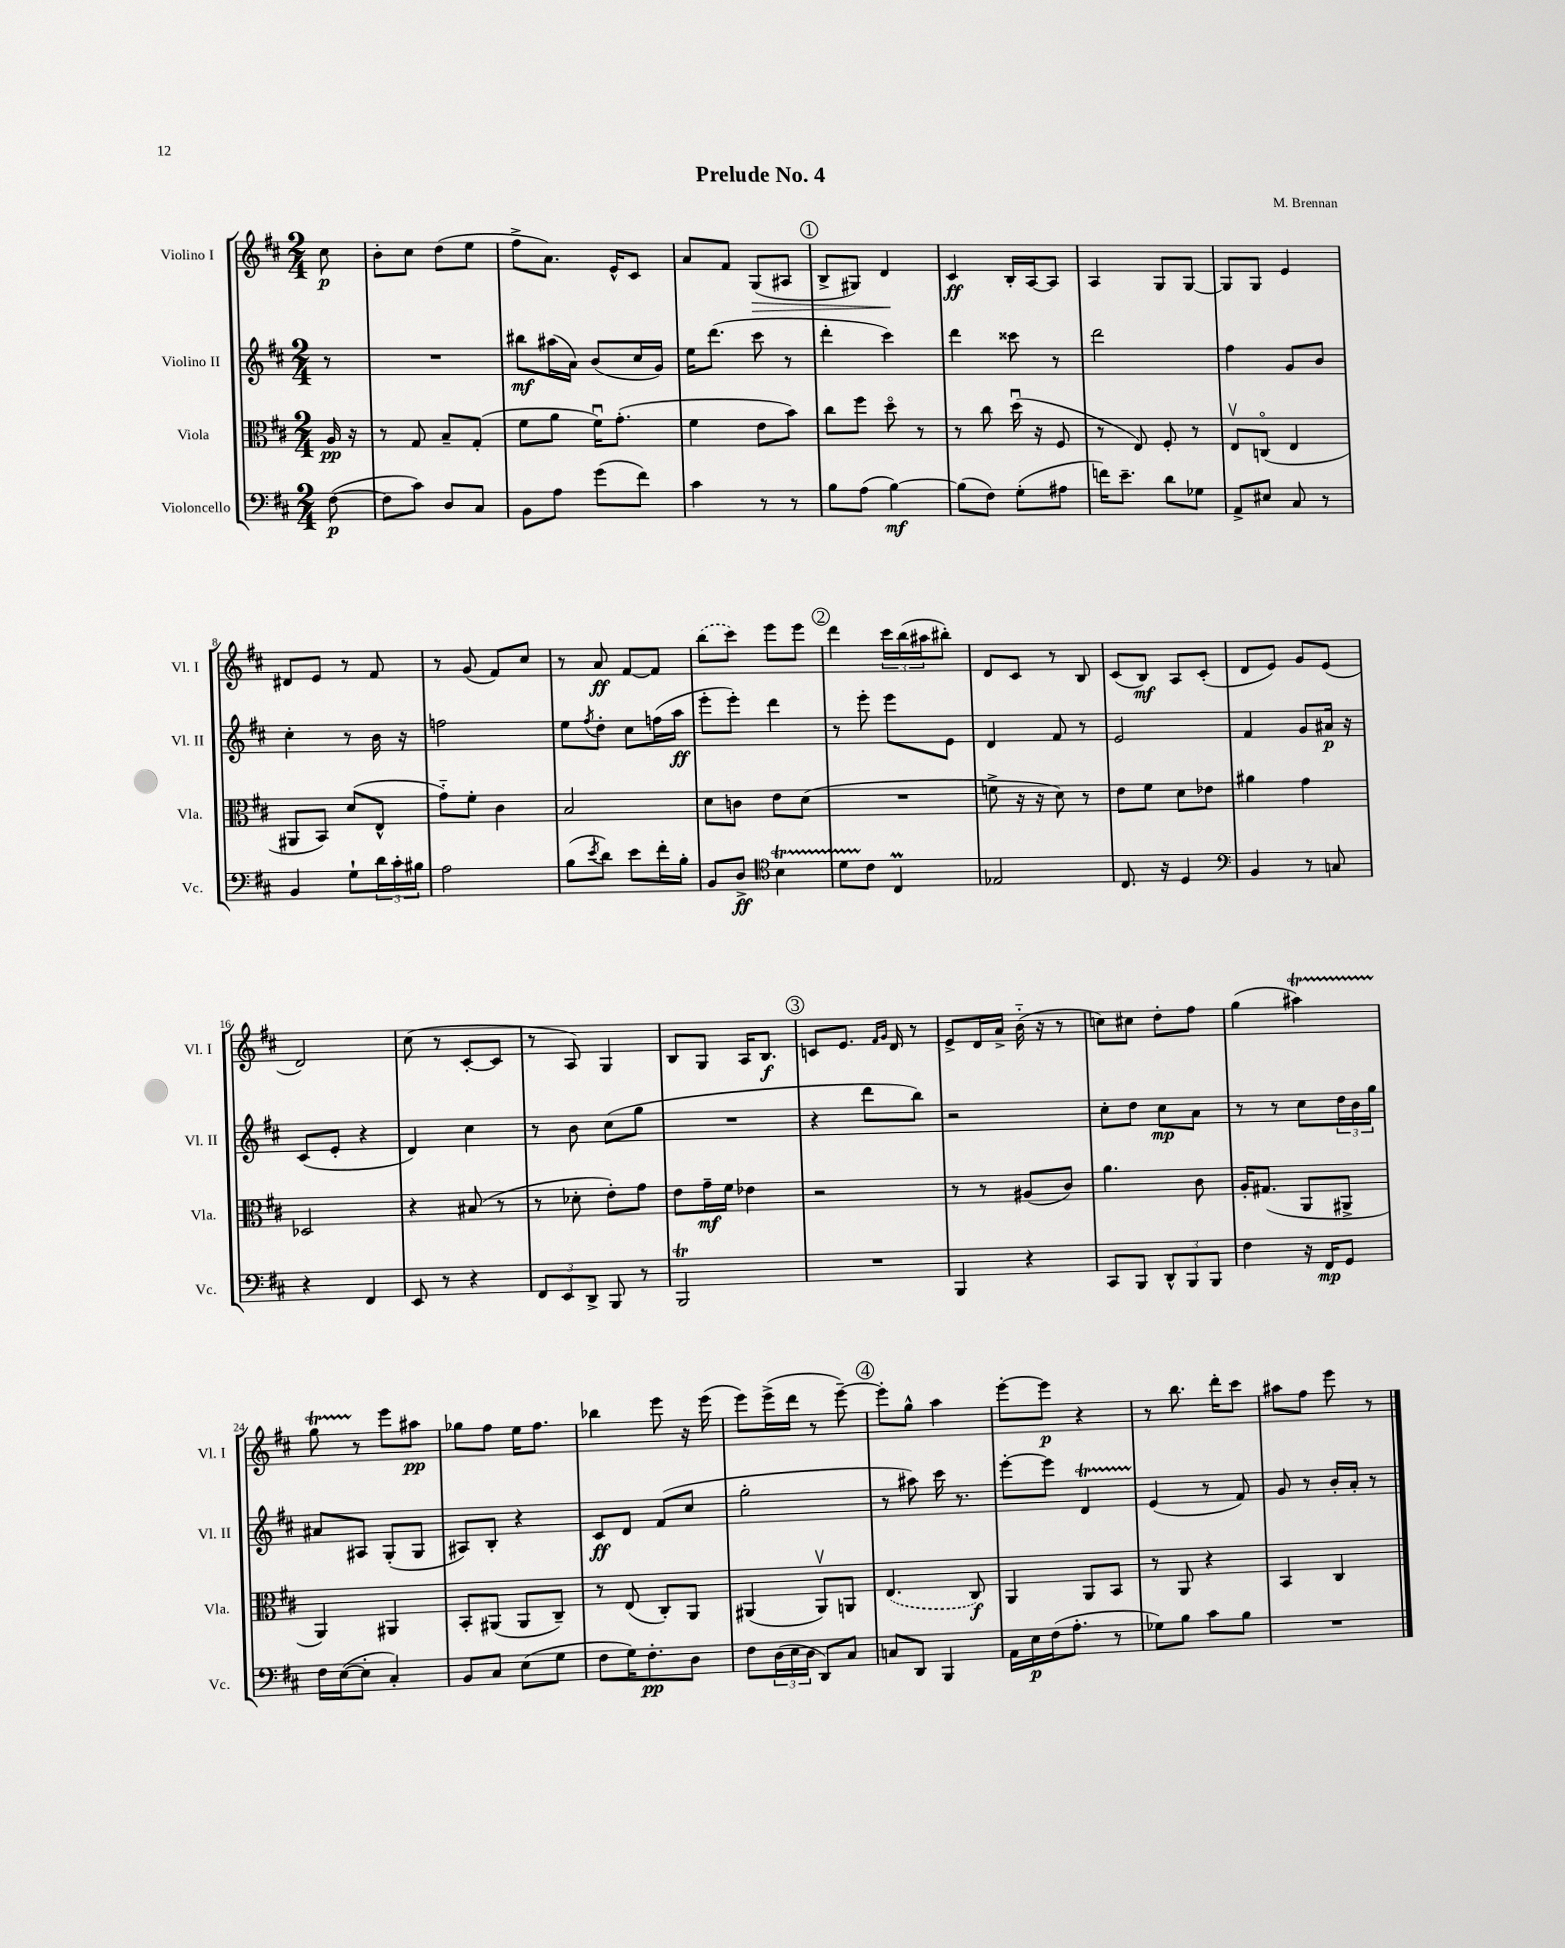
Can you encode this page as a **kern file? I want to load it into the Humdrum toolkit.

**kern	**dynam	**kern	**dynam	**kern	**dynam	**kern	**dynam
*part4	*part4	*part3	*part3	*part2	*part2	*part1	*part1
*staff4	*staff4	*staff3	*staff3	*staff2	*staff2	*staff1	*staff1
*I"Violoncello	*	*I"Viola	*	*I"Violino II	*	*I"Violino I	*
*I'Vc.	*	*I'Vla.	*	*I'Vl. II	*	*I'Vl. I	*
*clefF4	*	*clefC3	*	*clefG2	*	*clefG2	*
*k[f#c#]	*	*k[f#c#]	*	*k[f#c#]	*	*k[f#c#]	*
*M2/4	*	*M2/4	*	*M2/4	*	*M2/4	*
=	=	=	=	=	=	=	=
([8F#\	p	16A/	pp	8r	.	8cc#\	p
.	.	16r	.	.	.	.	.
=1	=1	=1	=1	=1	=1	=1	=1
8F#\L]	.	8r	.	2r	.	8b'\L	.
8c#\J)	.	8G/	.	.	.	8cc#\J	.
8D/L	.	8B~/L	.	.	.	(8dd\L	.
8C#/J	.	(8G'/J	.	.	.	8ee\J	.
=2	=2	=2	=2	=2	=2	=2	=2
8BB\L	.	8f#\L	.	8bb#X\L	mf	8ff#^\L	.
8A\J	.	8a\J	.	(16aa#X\L	.	8.a\J)	.
.	.	.	.	16a\JJ)	.	.	.
(8g\L	.	16f#u\KL)	.	(8b/L	.	.	.
.	.	(8.g'\J	.	.	.	16e^^/KL	.
8f#\J)	.	.	.	16cc#/L	.	8c#/J	.
.	.	.	.	16g/JJ)	.	.	.
=3	=3	=3	=3	=3	=3	=3	=3
4c#\	.	4f#\	.	16ee\KL	.	8a/L	.
.	.	.	.	(8.ddd\J	.	.	.
.	.	.	.	.	.	8f#/J	.
!	!	!	!	!	!	!	!LO:HP:b
8r	.	8e\L	.	8ccc#\	.	(8G/L	>
8r	.	8b\J)	.	8r	.	8A#X/J	.
!!LO:REH:place=s1:t=1
=4	=4	=4	=4	=4	=4	=4	=4
8B\L	.	8cc#\L	.	4ddd'\	.	8B^/L	.
(8A\J	.	8ff#\J	.	.	.	8G#X/J)	.
[4B\)	mf	8dd\	.	4ccc#\)	.	4d/	.
.	.	8r	.	.	.	.	.
.	.	.	.	.	.	.	]
=5	=5	=5	=5	=5	=5	=5	=5
(8B\L]	.	8r	.	4ddd\	.	4c#/	ff
8F#\J)	.	8cc#\	.	.	.	.	.
(8G'\L	.	(16ddu\	.	8ccc##X\	.	16B'/LL	.
.	.	16r	.	.	.	[16A/J	.
8A#X\J	.	8F#/	.	8r	.	8A/J]	.
=6	=6	=6	=6	=6	=6	=6	=6
16fn\KL)	.	8r	.	2ddd\	.	4A/	.
8.e~\J	.	.	.	.	.	.	.
.	.	8E/)	.	.	.	.	.
8d\L	.	8F#'/	.	.	.	8G/L	.
8G-X\J	.	8r	.	.	.	[8G/J	.
=7	=7	=7	=7	=7	=7	=7	=7
8AA^/L	.	8Ev/L	.	4ff#\	.	8G/L]	.
8E#X/J	.	(8Cn/J	.	.	.	8G/J	.
8C#/	.	4E/	.	8g/L	.	4e/	.
8r	.	.	.	8b/J	.	.	.
!!LO:LB:g=z
=8	=8	=8	=8	=8	=8	=8	=8
4BB/	.	8AA#X/L	.	4cc#'\	.	8d#X/L	.
.	.	8BB/J)	.	.	.	8e/J	.
8G`\L	.	(8d/L	.	8r	.	8r	.
24d\L	.	8E^^/J	.	16b\	.	8f#/	.
24c#'\	.	.	.	.	.	.	.
.	.	.	.	16r	.	.	.
24B#X\JJ	.	.	.	.	.	.	.
=9	=9	=9	=9	=9	=9	=9	=9
2A\	.	8g\L)	.	2ffn\	.	8r	.
.	.	8f#'\J	.	.	.	(8g/	.
.	.	4c#\	.	.	.	8f#/L)	.
.	.	.	.	.	.	8cc#/J	.
=10	=10	=10	=10	=10	=10	=10	=10
(8B\L	.	2B/	.	8ee\L	.	8r	.
8qe/	.	.	.	8qff#/	.	.	.
8d\J)	.	.	.	8dd'\J	.	8a/	ff
8e\L	.	.	.	8cc#\L	.	[8f#/L	.
16f#'\L	.	.	.	(16ffn\L	.	8f#/J]	.
16B'\JJ	.	.	.	16aa\JJ	ff	.	.
=11	=11	=11	=11	=11	=11	=11	=11
8BB/L	.	8d\L	.	8eee'\L	.	(8bb\L	.
8D^/J	ff	8cn\J	.	8eee'\J)	.	8ccc#\J)	.
*clefC4	*	*	*	*	*	*	*
4BT\	.	8e\L	.	4ddd\	.	8eee\L	.
.	.	(8d\J	.	.	.	8eee\J	.
!!LO:REH:place=s1:t=2
=12	=12	=12	=12	=12	=12	=12	=12
8dTTT\L	.	2r	.	8r	.	4ddd\	.
8c#\J	.	.	.	8eee'\	.	.	.
4C#m/	.	.	.	8eee\L	.	24ccc#\LL	.
.	.	.	.	.	.	(24bb\	.
.	.	.	.	.	.	24aa#X\J	.
.	.	.	.	8e\J	.	8bb#X'\J)	.
=13	=13	=13	=13	=13	=13	=13	=13
2E-X/	.	8fn^\	.	4d/	.	8d/L	.
.	.	16r	.	.	.	8c#/J	.
.	.	16r	.	.	.	.	.
.	.	8d\)	.	8f#/	.	8r	.
.	.	8r	.	8r	.	8B/	.
=14	=14	=14	=14	=14	=14	=14	=14
8.C#/	.	8e\L	.	2e/	.	(8c#/L	.
.	.	8f#\J	.	.	.	8B/J)	mf
16r	.	.	.	.	.	.	.
4D/	.	8d\L	.	.	.	8A/L	.
.	.	8e-X\J	.	.	.	(8c#'/J	.
=15	=15	=15	=15	=15	=15	=15	=15
*clefF4	*	*	*	*	*	*	*
4BB/	.	4a#X\	.	4f#/	.	8d/L	.
.	.	.	.	.	.	8e/J)	.
8r	.	4g\	.	8g/L	.	8g/L	.
8Cn/	.	.	.	16a#X/Jk	p	(8e/J	.
.	.	.	.	16r	.	.	.
!!LO:LB:g=z
=16	=16	=16	=16	=16	=16	=16	=16
4r	.	2D-X/	.	(8c#/L	.	2d/)	.
.	.	.	.	8e'/J	.	.	.
4FF#/	.	.	.	4r	.	.	.
=17	=17	=17	=17	=17	=17	=17	=17
8EE/	.	4r	.	4d/)	.	(8cc#\	.
8r	.	.	.	.	.	8r	.
4r	.	(8B#X/	.	4cc#\	.	[8c#'/L	.
.	.	8r	.	.	.	8c#/J]	.
=18	=18	=18	=18	=18	=18	=18	=18
12FF#/L	.	8r	.	8r	.	8r	.
12EE/	.	.	.	.	.	.	.
.	.	8d-X'\	.	8b\	.	8A/)	.
12DD^/J	.	.	.	.	.	.	.
8BBB/	.	8e'\L)	.	(8cc#\L	.	4G/	.
8r	.	8g\J	.	8gg\J	.	.	.
=19	=19	=19	=19	=19	=19	=19	=19
2BBBT/	.	8e\L	.	2r	.	8B/L	.
.	.	16g~\L	mf	.	.	8G/J	.
.	.	16f#\JJ	.	.	.	.	.
.	.	4e-X\	.	.	.	16A/KL	.
.	.	.	.	.	.	8.B/J	f
!!LO:REH:place=s1:t=3
=20	=20	=20	=20	=20	=20	=20	=20
2r	.	2r	.	4r	.	8cn/L	.
.	.	.	.	.	.	8.e/J	.
.	.	.	.	8ddd\L	.	.	.
.	.	.	.	.	.	16qqf#/LL	.
.	.	.	.	.	.	16qqg/JJ	.
.	.	.	.	.	.	16d/	.
.	.	.	.	8bb\J)	.	8r	.
=21	=21	=21	=21	=21	=21	=21	=21
4BBB/	.	8r	.	2r	.	8e^/L	.
.	.	8r	.	.	.	16d/L	.
.	.	.	.	.	.	16a^/JJ	.
4r	.	(8A#X/L	.	.	.	(16b\	.
.	.	.	.	.	.	16r	.
.	.	8c#/J)	.	.	.	8r	.
=22	=22	=22	=22	=22	=22	=22	=22
8CC#/L	.	4.a\	.	8cc#'\L	.	8ccn\L)	.
8BBB/J	.	.	.	8dd\J	.	8cc#X\J	.
12DD^^/L	.	.	.	8cc#\L	mp	8dd'\L	.
12BBB/	.	.	.	.	.	.	.
.	.	8c#\	.	8a\J	.	8ff#\J	.
12BBB/J	.	.	.	.	.	.	.
=23	=23	=23	=23	=23	=23	=23	=23
4F#\	.	16A'/KL	.	8r	.	(4gg\	.
.	.	(8.G#X/J	.	.	.	.	.
.	.	.	.	8r	.	.	.
16r	.	8AA/L	.	8cc#\L	.	4aa#Xt\)	.
16FF#/KL	mp	.	.	.	.	.	.
8GG/J	.	8AA#X^/J	.	24dd\L	.	.	.
.	.	.	.	24b\	.	.	.
.	.	.	.	24gg\JJ	.	.	.
!!LO:LB:g=z
=24	=24	=24	=24	=24	=24	=24	=24
16F#\LL	.	4AA/)	.	8a#X/L	.	8ggTTT\	.
([16E\J	.	.	.	.	.	.	.
8E'\J]	.	.	.	8A#X/J	.	8r	.
4C#'/)	.	4AA#X/	.	(8G'/L	.	8eee\L	.
.	.	.	.	8G/J	.	8aa#X\J	pp
=25	=25	=25	=25	=25	=25	=25	=25
8BB/L	.	8BB'/L	.	8A#X/L)	.	8gg-X\L	.
8C#/J	.	(8AA#X/J	.	8B'/J	.	8ff#\J	.
(8E\L	.	8AA#/L	.	4r	.	16ee\KL	.
.	.	.	.	.	.	8.ff#\J	.
8G\J	.	8C#~/J)	.	.	.	.	.
=26	=26	=26	=26	=26	=26	=26	=26
8F#\L	.	8r	.	8c#/L	ff	4bb-X\	.
16G\K)	.	(8E/	.	8d/J	.	.	.
8.F#'\	pp	.	.	.	.	.	.
.	.	8C#'/L)	.	(8f#/L	.	8eee\	.
8D\J	.	8AA/J	.	8cc#/J	.	16r	.
.	.	.	.	.	.	(16eee\	.
=27	=27	=27	=27	=27	=27	=27	=27
8F#\L	.	(4AA#X/	.	2gg'\	.	8eee\L)	.
(24D\L	.	.	.	.	.	(16eee^\L	.
24E\	.	.	.	.	.	.	.
.	.	.	.	.	.	16ddd\JJ	.
24D\JJ	.	.	.	.	.	.	.
8DD/L)	.	8AA#v/L)	.	.	.	8r	.
8C#/J	.	8AAn/J	.	.	.	[8eee~\)	.
!!LO:REH:place=s1:t=4
=28	=28	=28	=28	=28	=28	=28	=28
8Cn/L	.	(4.E/	.	8r	.	8eee'\L]	.
8DD/J	.	.	.	8aa#X\)	.	8gg^^\J	.
4BBB/	.	.	.	16ccc#\	.	4aa\	.
.	.	.	.	8.r	.	.	.
.	.	8C#/)	f	.	.	.	.
=29	=29	=29	=29	=29	=29	=29	=29
16AA\LL	.	4AA/	.	[8eee'\L	.	[8eee'\L	.
16E\	p	.	.	.	.	.	.
(16F#\J	.	.	.	8eee\J]	.	8eee\J]	p
8.A'\J	.	.	.	.	.	.	.
.	.	8AA/L	.	4dT/	.	4r	.
8r	.	8BB/J	.	.	.	.	.
=30	=30	=30	=30	=30	=30	=30	=30
8G-X\L)	.	8r	.	(4e/	.	8r	.
8B\J	.	8AA/	.	.	.	8.bb\	.
8c#\L	.	4r	.	8r	.	.	.
.	.	.	.	.	.	16ddd'\KL	.
8B\J	.	.	.	8f#/)	.	8ccc#\J	.
=31	=31	=31	=31	=31	=31	=31	=31
2r	.	4BB/	.	8g/	.	8aa#X\L	.
.	.	.	.	8r	.	8ff#\J	.
.	.	4C#/	.	16b'/LL	.	8eee\	.
.	.	.	.	16a'/JJ	.	.	.
.	.	.	.	8r	.	8r	.
==	==	==	==	==	==	==	==
*-	*-	*-	*-	*-	*-	*-	*-
